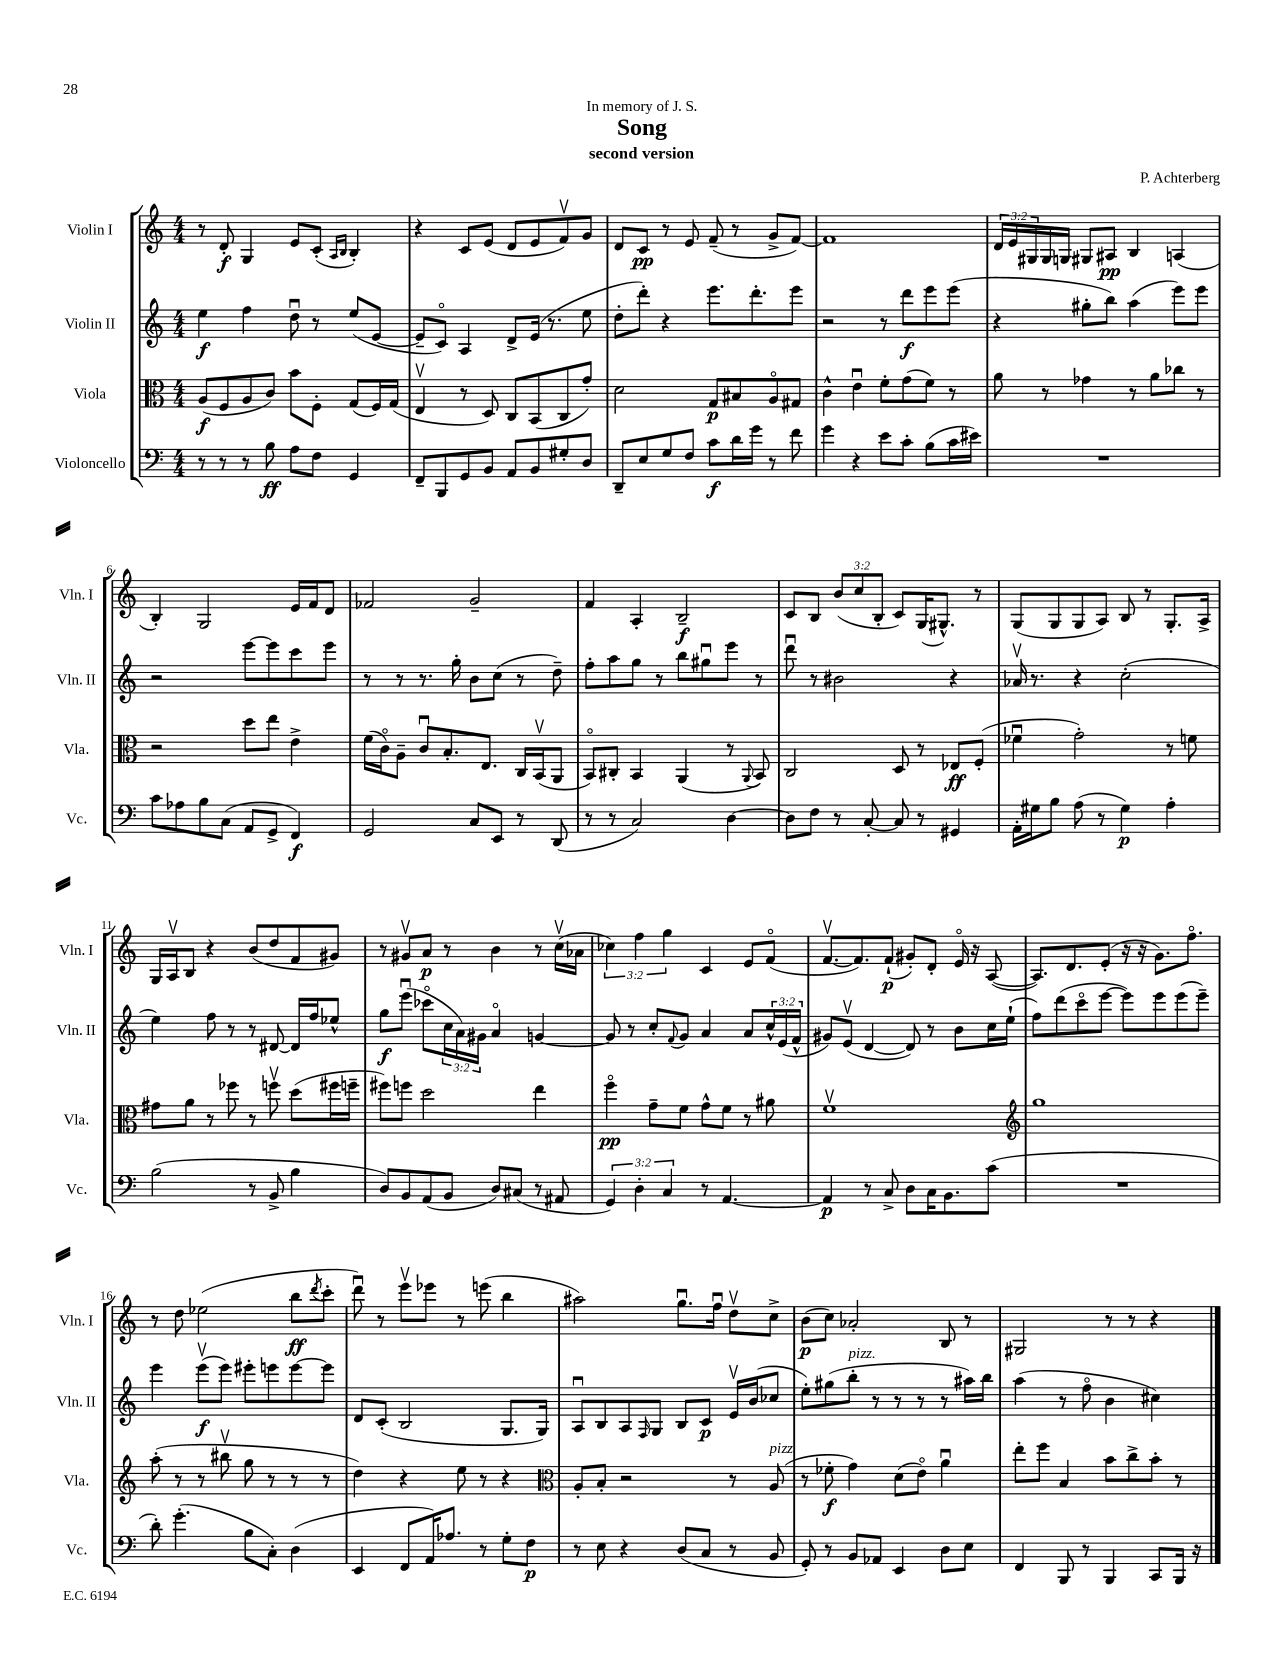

**kern	**dynam	**kern	**dynam	**kern	**dynam	**kern	**dynam
*part4	*part4	*part3	*part3	*part2	*part2	*part1	*part1
*staff4	*staff4	*staff3	*staff3	*staff2	*staff2	*staff1	*staff1
*I"Violoncello	*	*I"Viola	*	*I"Violin II	*	*I"Violin I	*
*I'Vc.	*	*I'Vla.	*	*I'Vln. II	*	*I'Vln. I	*
*clefF4	*	*clefC3	*	*clefG2	*	*clefG2	*
*k[]	*	*k[]	*	*k[]	*	*k[]	*
*M4/4	*	*M4/4	*	*M4/4	*	*M4/4	*
=1	=1	=1	=1	=1	=1	=1	=1
8r	.	(8A/L	f	4ee\	f	8r	.
8r	.	8F/	.	.	.	8d'/	f
8r	.	8A/	.	4ff\	.	4G/	.
8B\	ff	8c/J)	.	.	.	.	.
8A\L	.	8b\L	.	8ddu\	.	8e/L	.
8F\J	.	8F'\J	.	8r	.	(8c'/J	.
.	.	.	.	.	.	16qqA/LL	.
.	.	.	.	.	.	16qqB/JJ	.
4GG/	.	(8G/L	.	(8ee/L	.	4B'/)	.
.	.	16F/L)	.	[8e/J	.	.	.
.	.	(16G/JJ	.	.	.	.	.
=2	=2	=2	=2	=2	=2	=2	=2
8FF~/L	.	4Ev/	.	8e~/L]	.	4r	.
8BBB/	.	.	.	8c/J)	.	.	.
8GG/	.	8r	.	4A/	.	8c/L	.
8BB/J	.	8D/)	.	.	.	(8e/J	.
8AA/L	.	8C/L	.	8d^/L	.	8d/L	.
8BB/	.	(8BB/	.	(16e/Jk	.	8e/	.
.	.	.	.	8.r	.	.	.
8G#X'/	.	8C/	.	.	.	8fv/)	.
8D/J	.	8g'/J)	.	8ee\	.	8g/J	.
=3	=3	=3	=3	=3	=3	=3	=3
8DD~/L	.	2d\	.	8dd'\L	.	8d/L	.
8E/	.	.	.	8ddd'\J)	.	8c/J	pp
8G/	.	.	.	4r	.	8r	.
8F/J	.	.	.	.	.	8e/	.
8c\L	f	8G/L	p	8.eee\L	.	(8f~/	.
16d\L	.	8B#X/	.	.	.	8r	.
16g\JJ	.	.	.	8.ddd'\	.	.	.
8r	.	8A/	.	.	.	8g^/L	.
8f\	.	8G#X/J	.	8eee\J	.	[8f/J)	.
=4	=4	=4	=4	=4	=4	=4	=4
4g\	.	4c^^\	.	2r	.	1f]	.
4r	.	4eu\	.	.	.	.	.
8e\L	.	8f'\L	.	8r	.	.	.
8c'\J	.	(8g\	.	8ddd\L	f	.	.
(8B\L	.	8f\J)	.	8eee\	.	.	.
16c\L	.	8r	.	(8eee\J	.	.	.
16e#X\JJ)	.	.	.	.	.	.	.
=5	=5	=5	=5	=5	=5	=5	=5
1r	.	8a\	.	4r	.	24d/LL	.
.	.	.	.	.	.	24e/	.
.	.	.	.	.	.	24G#X/	.
.	.	8r	.	.	.	16G#/	.
.	.	.	.	.	.	16Gn/JJ	.
.	.	4g-X\	.	8gg#X'\L	.	8G#X/L	.
.	.	.	.	8bb\J)	.	8A#X/J	pp
.	.	8r	.	(4aa\	.	4B/	.
.	.	8a\L	.	.	.	.	.
.	.	8cc-X\J	.	8eee\L)	.	(4An/	.
.	.	8r	.	8eee\J	.	.	.
!!LO:LB:g=z
=6	=6	=6	=6	=6	=6	=6	=6
8c\L	.	2r	.	2r	.	4B'/)	.
8A-X\	.	.	.	.	.	.	.
8B\	.	.	.	.	.	2G/	.
(8C\J	.	.	.	.	.	.	.
8AA/L	.	8dd\L	.	[8eee\L	.	.	.
8GG^/J	.	8ee\J	.	8eee\]	.	.	.
4FF/)	f	4e^\	.	8ccc\	.	16e/LL	.
.	.	.	.	.	.	16f/J	.
.	.	.	.	8eee\J	.	8d/J	.
=7	=7	=7	=7	=7	=7	=7	=7
2GG/	.	(16f\LL	.	8r	.	2f-X/	.
.	.	16c\J)	.	.	.	.	.
.	.	8A~\J	.	8r	.	.	.
.	.	8cu/L	.	8.r	.	.	.
.	.	8.B'/	.	.	.	.	.
.	.	.	.	16gg'\	.	.	.
8C/L	.	.	.	8b\L	.	2g~/	.
.	.	8.E/J	.	.	.	.	.
8EE/J	.	.	.	(8cc\J	.	.	.
8r	.	16C/LL	.	8r	.	.	.
.	.	(16BBv/J	.	.	.	.	.
(8DD/	.	8AA/J	.	8dd~\)	.	.	.
=8	=8	=8	=8	=8	=8	=8	=8
8r	.	8BB/L)	.	8ff'\L	.	4f/	.
8r	.	8C#X'/J	.	8aa\	.	.	.
2C/)	.	4BB/	.	8gg\J	.	4A'/	.
.	.	.	.	8r	.	.	.
.	.	(4AA/	.	8bb\L	.	2B~/	f
.	.	.	.	8gg#Xu\	.	.	.
[4D\	.	8r	.	8eee\J	.	.	.
.	.	8qqAA/	.	.	.	.	.
.	.	8BB/)	.	8r	.	.	.
=9	=9	=9	=9	=9	=9	=9	=9
8D\L]	.	2C/	.	8dddu\	.	8c/L	.
8F\J	.	.	.	8r	.	8B/J	.
8r	.	.	.	2b#X\	.	(12b/L	.
.	.	.	.	.	.	12cc/	.
[8C'/	.	.	.	.	.	.	.
.	.	.	.	.	.	12B'/J	.
8C/]	.	8D/	.	.	.	8c/L)	.
8r	.	8r	.	.	.	(16G/K	.
.	.	.	.	.	.	8.G#X^^/J)	.
4GG#X/	.	8E-X/L	ff	4r	.	.	.
.	.	(8F'/J	.	.	.	8r	.
=10	=10	=10	=10	=10	=10	=10	=10
16AA'\LL	.	4f-Xu\	.	16a-Xv/	.	(8G/L	.
16G#X\J	.	.	.	8.r	.	.	.
8B\J	.	.	.	.	.	8G/	.
(8A\	.	2g'\)	.	4r	.	8G/	.
8r	.	.	.	.	.	8A/J)	.
4G#\)	p	.	.	(2cc'\	.	8B/	.
.	.	.	.	.	.	8r	.
4A'\	.	8r	.	.	.	8.G'/L	.
.	.	8fn\	.	.	.	.	.
.	.	.	.	.	.	16A^/Jk	.
!!LO:LB:g=z
=11	=11	=11	=11	=11	=11	=11	=11
(2B\	.	8g#X\L	.	4ee\)	.	16G/LL	.
.	.	.	.	.	.	16Av/J	.
.	.	8a\J	.	.	.	8B/J	.
.	.	8r	.	8ff\	.	4r	.
.	.	8ff-X\	.	8r	.	.	.
8r	.	8r	.	8r	.	(8b/L	.
8BB^/	.	8ffnv\	.	[8d#X/	.	8dd/	.
4B\	.	(8dd\L	.	16d#/LL]	.	8f/	.
.	.	.	.	16ff/J	.	.	.
.	.	16ff#X\L	.	8ee-X^^/J	.	8g#X/J)	.
.	.	16ffn~\JJ	.	.	.	.	.
=12	=12	=12	=12	=12	=12	=12	=12
8D/L)	.	8ff#X\L)	.	8gg\L	f	8r	.
8BB/	.	8ffn\J	.	(8eeeu\J	.	8g#Xv/L	.
(8AA/	.	2dd\	.	8ccc-X\L	.	8a/J	p
8BB/J	.	.	.	24cc\L	.	8r	.
.	.	.	.	24a\)	.	.	.
.	.	.	.	24g#X\JJ	.	.	.
8D/L)	.	.	.	4a/	.	4b\	.
(8C#X/J	.	.	.	.	.	.	.
8r	.	4ee\	.	[4gn/	.	8r	.
8AA#X/	.	.	.	.	.	(16ccv\LL	.
.	.	.	.	.	.	16a-X\JJ	.
=13	=13	=13	=13	=13	=13	=13	=13
6GG/)	.	4ff\	pp	8g/]	.	6cc-X\)	.
.	.	.	.	8r	.	.	.
6D'\	.	.	.	.	.	6ff\	.
.	.	8g~\L	.	8cc'/L	.	.	.
6C/	.	.	.	.	.	6gg\	.
.	.	.	.	8qqf/	.	.	.
.	.	8f\J	.	8g/J	.	.	.
8r	.	8g^^\L	.	4a/	.	4c/	.
[4.AA/	.	8f\J	.	.	.	.	.
.	.	8r	.	8a/L	.	8e/L	.
.	.	8a#X\	.	24cc^^/L	.	(8f/J	.
.	.	.	.	(24e/	.	.	.
.	.	.	.	24f^^/JJ	.	.	.
=14	=14	=14	=14	=14	=14	=14	=14
4AA/]	p	1fv	.	8g#X/L)	.	[8.fv/L	.
.	.	.	.	(8ev/J	.	.	.
.	.	.	.	.	.	8.f/])	.
8r	.	.	.	[4d/	.	.	.
8C^/	.	.	.	.	.	(8f`/J	p
8D\L	.	.	.	8d/])	.	8g#X'/L)	.
16C\K	.	.	.	8r	.	8d'/J	.
8.BB\	.	.	.	.	.	.	.
.	.	.	.	8b\L	.	16e/	.
.	.	.	.	.	.	16r	.
(8c\J	.	.	.	16cc\L	.	([8A/	.
.	.	.	.	(16ee`\JJ	.	.	.
=15	=15	=15	=15	=15	=15	=15	=15
*	*	*clefG2	*	*	*	*	*
1r	.	1gg	.	8ff\L)	.	8.A/L])	.
.	.	.	.	(8ddd\	.	.	.
.	.	.	.	.	.	8.d/	.
.	.	.	.	8ccc\	.	.	.
.	.	.	.	[8eee\J	.	(8e'/J	.
.	.	.	.	8eee\L])	.	16r	.
.	.	.	.	.	.	16r	.
.	.	.	.	8eee\	.	8.g\L)	.
.	.	.	.	(8eee\	.	.	.
.	.	.	.	.	.	8.ff\J	.
.	.	.	.	8eee~\J)	.	.	.
!!LO:LB:g=z
=16	=16	=16	=16	=16	=16	=16	=16
8d'\)	.	(8aa'\	.	4eee\	.	8r	.
(4.g'\	.	8r	.	.	.	8dd\	.
.	.	8r	.	(8eeev\L	f	(2ee-X\	.
.	.	8bb#Xv\	.	8eee\J)	.	.	.
8B\L	.	8gg\	.	8eee#X'\L	.	.	.
8C'\J)	.	8r	.	8eeen\	.	.	.
(4D\	.	8r	.	[8eee\	.	8bb\L	ff
.	.	.	.	.	.	8qddd/	.
.	.	8r	.	8eee\J]	.	8ccc'\J	.
=17	=17	=17	=17	=17	=17	=17	=17
4EE/	.	4dd\)	.	8d/L	.	8dddu\)	.
.	.	.	.	(8c'/J	.	8r	.
8FF/L	.	4r	.	2B/	.	8eeev\L	.
16AA/K)	.	.	.	.	.	8eee-X\J	.
8.A-X/J	.	.	.	.	.	.	.
.	.	8ee\	.	.	.	8r	.
8r	.	8r	.	.	.	(8eeen\	.
8G'\L	.	4r	.	8.G/L	.	4bb\	.
8F\J	p	.	.	.	.	.	.
.	.	.	.	16G/Jk)	.	.	.
=18	=18	=18	=18	=18	=18	=18	=18
*	*	*clefC3	*	*	*	*	*
8r	.	8A'/L	.	8Au/L	.	2aa#X\)	.
8E\	.	8B'/J	.	8B/	.	.	.
4r	.	2r	.	8A/	.	.	.
.	.	.	.	16qqF/	.	.	.
.	.	.	.	8G/J	.	.	.
(8D/L	.	.	.	8B/L	.	8.ggu\L	.
8C/J	.	.	.	8c/J	p	.	.
.	.	.	.	.	.	16ffu\Jk	.
8r	.	8r	.	16ev/LL	.	8ddv\L	.
.	.	.	.	(16b/J	.	.	.
!	!	!LO:TX:a:i:t=pizz.	!	!	!	!	!
8BB/	.	(8A/	.	8cc-X/J	.	8cc^\J	.
=19	=19	=19	=19	=19	=19	=19	=19
8GG'/)	.	8r	.	8ee'\L)	.	(8b\L	p
8r	.	8f-X'\	f	(8gg#X\	.	8cc\J)	.
!	!	!	!	!LO:TX:a:i:t=pizz.	!	!	!
8BB/L	.	4g\)	.	8bb'\J	.	2a-X'/	.
8AA-X/J	.	.	.	8r	.	.	.
4EE/	.	(8d\L	.	8r	.	.	.
.	.	8e\J)	.	8r	.	.	.
8D\L	.	4au\	.	8r	.	8B/	.
8E\J	.	.	.	16aa#X\LL)	.	8r	.
.	.	.	.	16bb\JJ	.	.	.
=20	=20	=20	=20	=20	=20	=20	=20
4FF/	.	8ee'\L	.	(4aa\	.	2G#X/	.
.	.	8ff\J	.	.	.	.	.
8BBB/	.	4B/	.	8r	.	.	.
8r	.	.	.	8ff\	.	.	.
4BBB/	.	8b\L	.	4b\	.	8r	.
.	.	8cc^\	.	.	.	8r	.
8CC/L	.	8b'\J	.	4cc#X\)	.	4r	.
16BBB/Jk	.	8r	.	.	.	.	.
16r	.	.	.	.	.	.	.
==	==	==	==	==	==	==	==
*-	*-	*-	*-	*-	*-	*-	*-
